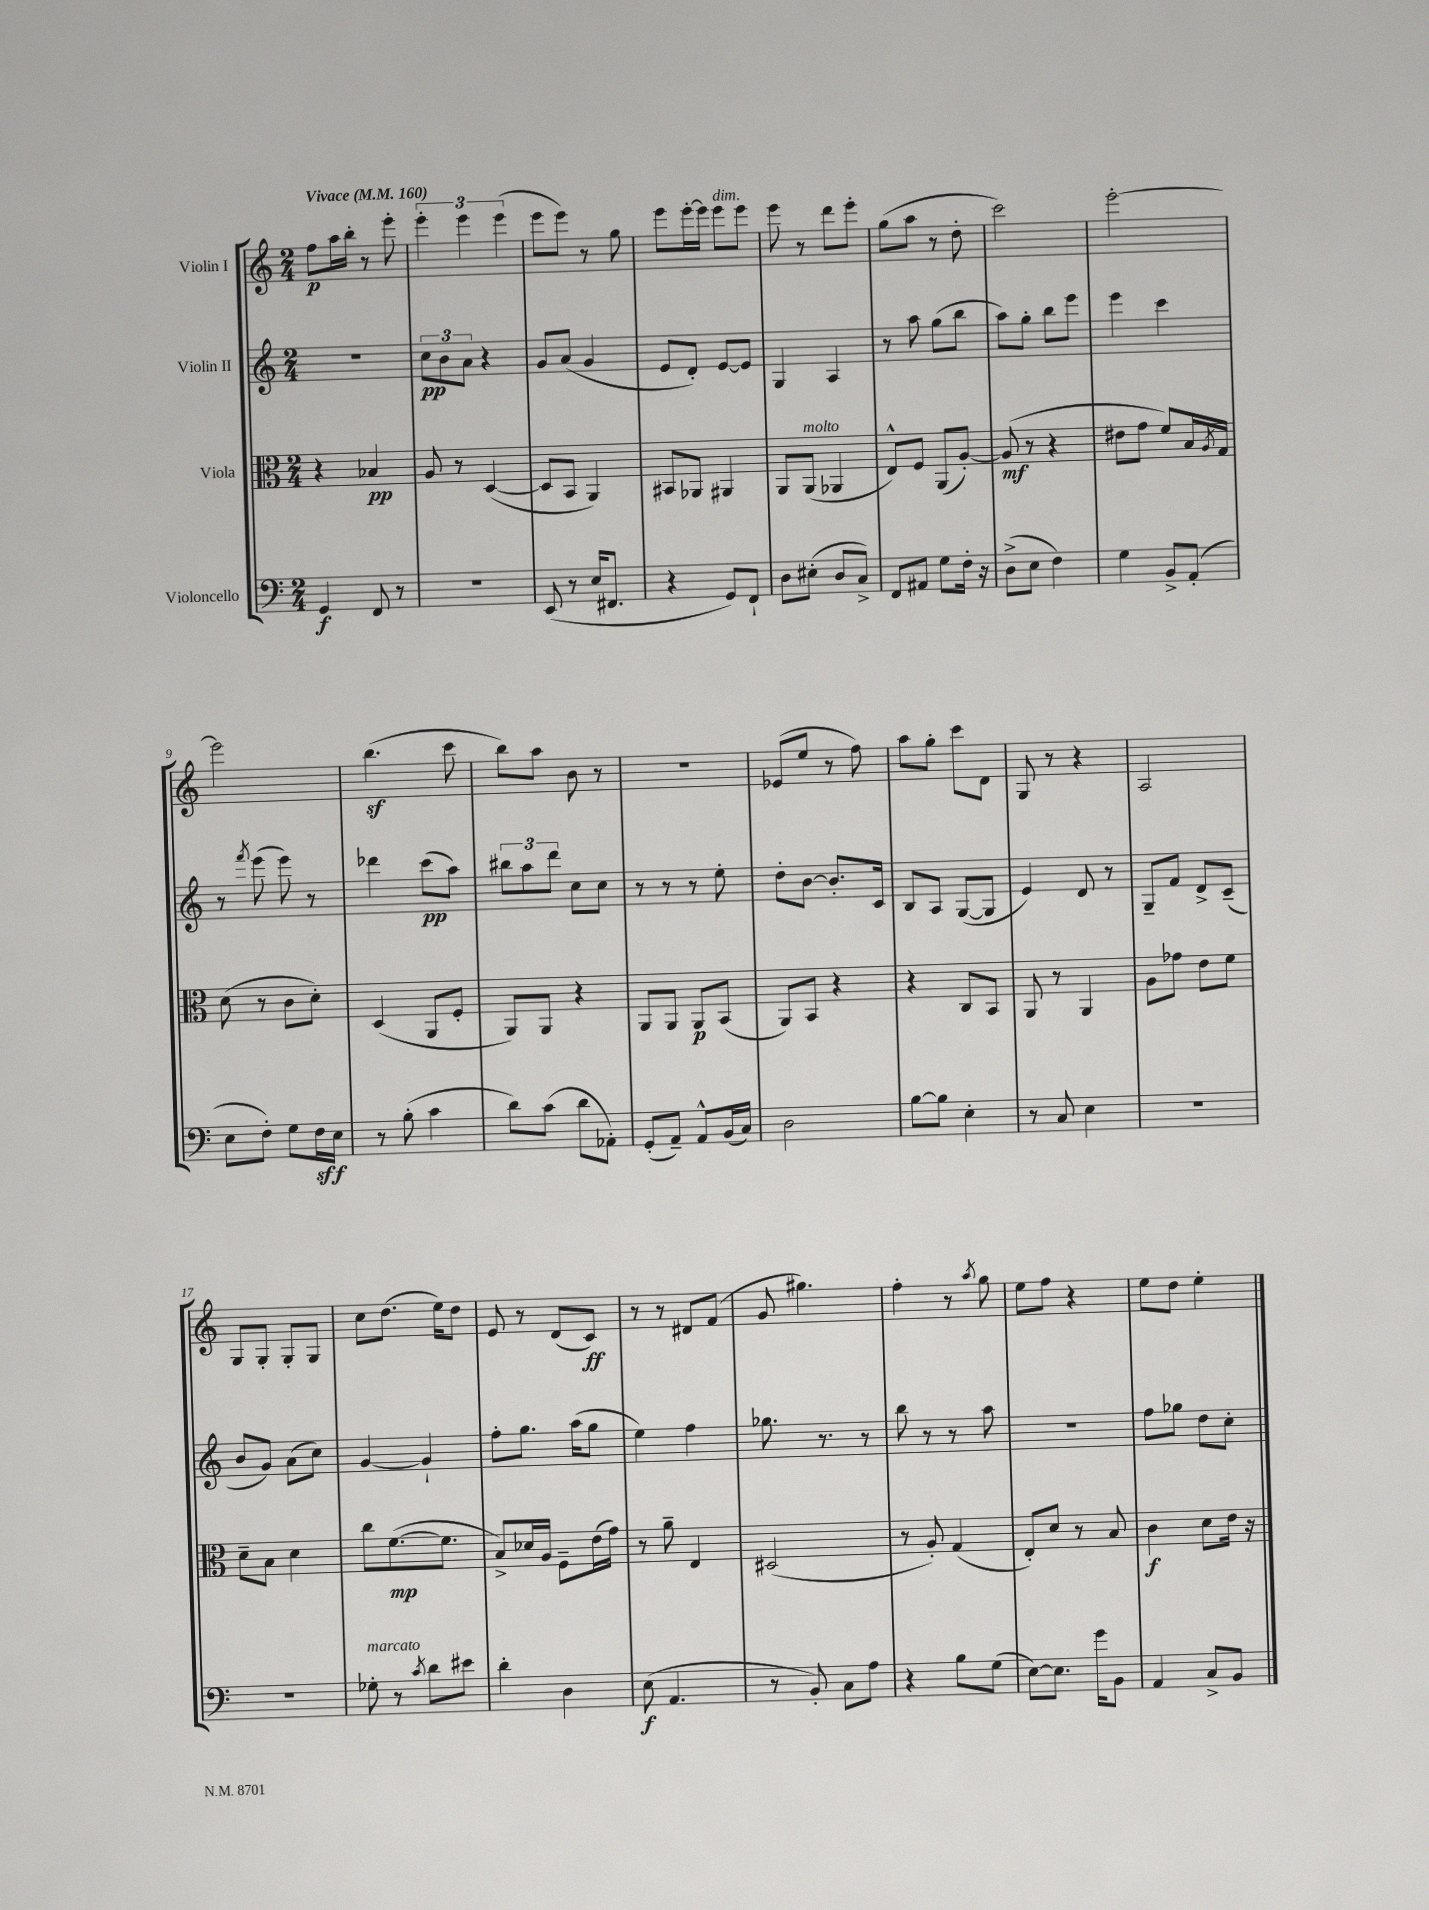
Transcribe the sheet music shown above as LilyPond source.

<<
\new StaffGroup <<
\new Staff = "s0" \with { instrumentName = "Violin I" } {
    \clef treble \key c \major \numericTimeSignature \time 2/4 \tempo "Vivace" 4 = 160
    f''8\p a''16 b''16-. r8 e'''8-. |
    \tuplet 3/2 { e'''4-. e'''4 e'''4( } |
    e'''8 e'''8) r8 g''8 |
    e'''8 e'''16~-. e'''16 e'''8^\markup { \italic "dim." } e'''8 |
    e'''8 r8 d'''8 e'''8-. |
    g''8( a''8 r8 d''8-. |
    c'''2) |
    e'''2~-. |
    e'''2 |
    b''4.\sf( c'''8 |
    b''8) a''8 b'8 r8 |
    R2 |
    ees'8( e''8 r8 f''8) |
    a''8 g''8-. c'''8 d'8 |
    g8 r8 r4 |
    a2 |
    g8 g8-. g8-. g8 |
    c''8 d''8.( e''16) d''8 |
    e'8 r8 d'8( c'8\ff) |
    r8 r8 dis'8 f'8( |
    g'8 gis''4.) |
    f''4-. r8 \acciaccatura { a''8 } g''8 |
    e''8 f''8 r4 |
    e''8 d''8 e''4-. \bar "|." |
}
\new Staff = "s1" \with { instrumentName = "Violin II" } {
    \clef treble \key c \major \numericTimeSignature \time 2/4
    r2 |
    \tuplet 3/2 { c''8\pp b'8 a'8 } r4 |
    g'8 a'8( g'4 |
    e'8 d'8-.) e'8~ e'8 |
    g4 a4 |
    r8 a''8 g''8( b''8 |
    a''8) g''8-. b''8 e'''8 |
    e'''4 c'''4 |
    r8 \acciaccatura { f'''8 } e'''8( e'''8) r8 |
    des'''4 c'''8\pp( a''8) |
    \tuplet 3/2 { bis''8 a''8 d'''8 } c''8 c''8 |
    r8 r8 r8 e''8-. |
    d''8-. b'8~ b'8.-. c'16 |
    b8 a8 g8~( g8 |
    e'4) d'8 r8 |
    g8-- f'8 d'8-> c'8--( |
    b'8 g'8) a'8( c''8) |
    g'4~ g'4-! |
    f''8-. g''8. a''16( g''8 |
    e''4) f''4 |
    ges''8. r8. r8 |
    b''8 r8 r8 a''8 |
    r2 |
    f''8 ges''8 d''8 c''8-. \bar "|." |
}
\new Staff = "s2" \with { instrumentName = "Viola" } {
    \clef alto \key c \major \numericTimeSignature \time 2/4
    r4 bes4\pp |
    a8 r8 d4~( |
    d8 b,8 a,4) |
    bis,8 aes,8 ais,4 |
    a,8 a,8^\markup { \italic "molto" }( aes,4 |
    e8-^) f8 a,8( a8~-.) |
    a8\mf( r8 r4 |
    eis'8 g'8 f'8) b16 \acciaccatura { a8 } g16 |
    d'8( r8 c'8 d'8-.) |
    d4( a,8 f8-. |
    a,8) a,8 r4 |
    a,8 a,8 a,8\p b,8( |
    a,8) b,8 r4 |
    r4 c8 b,8 |
    a,8 r8 a,4 |
    a8 ges'8 e'8 f'8 |
    d'8-- b8 d'4 |
    c''8 f'8.~\mp( f'8. |
    b8->) des'16 a16 f8-- e'16( g'16) |
    r8 a'8-- e4 |
    dis2( |
    r8 a8-.) g4( |
    e8-.) d'8 r8 b8 |
    c'4\f d'8 e'16 r16 \bar "|." |
}
\new Staff = "s3" \with { instrumentName = "Violoncello" } {
    \clef bass \key c \major \numericTimeSignature \time 2/4
    g,4\f f,8 r8 |
    r2 |
    e,8( r8 e16 fis,8. |
    r4 g,8) f,8-! |
    d8 eis8-.( d8 c8->) |
    f,8 ais,8 g8 f16-. r16 |
    d8->( e8 f4) |
    g4 b,8-> a,8-.( |
    e8 f8-.) g8 f16\sff e16 |
    r8 b8-.( c'4 |
    d'8) c'8( d'8 aes,8-.) |
    g,8-.( a,8--) a,8-^ b,16( c16) |
    d2 |
    b8~ b8 e4-. |
    r8 c8 e4 |
    R2 |
    R2 |
    ges8-.^\markup { \italic "marcato" } r8 \acciaccatura { c'8 } d'8 eis'8 |
    d'4-. d4 |
    e8\f( a,4. |
    r8 b,8-.) c8 a8 |
    r4 b8 g8( |
    e8~) e8. g'16 b,8 |
    a,4 c8-> b,8 \bar "|." |
}
>>
>>
